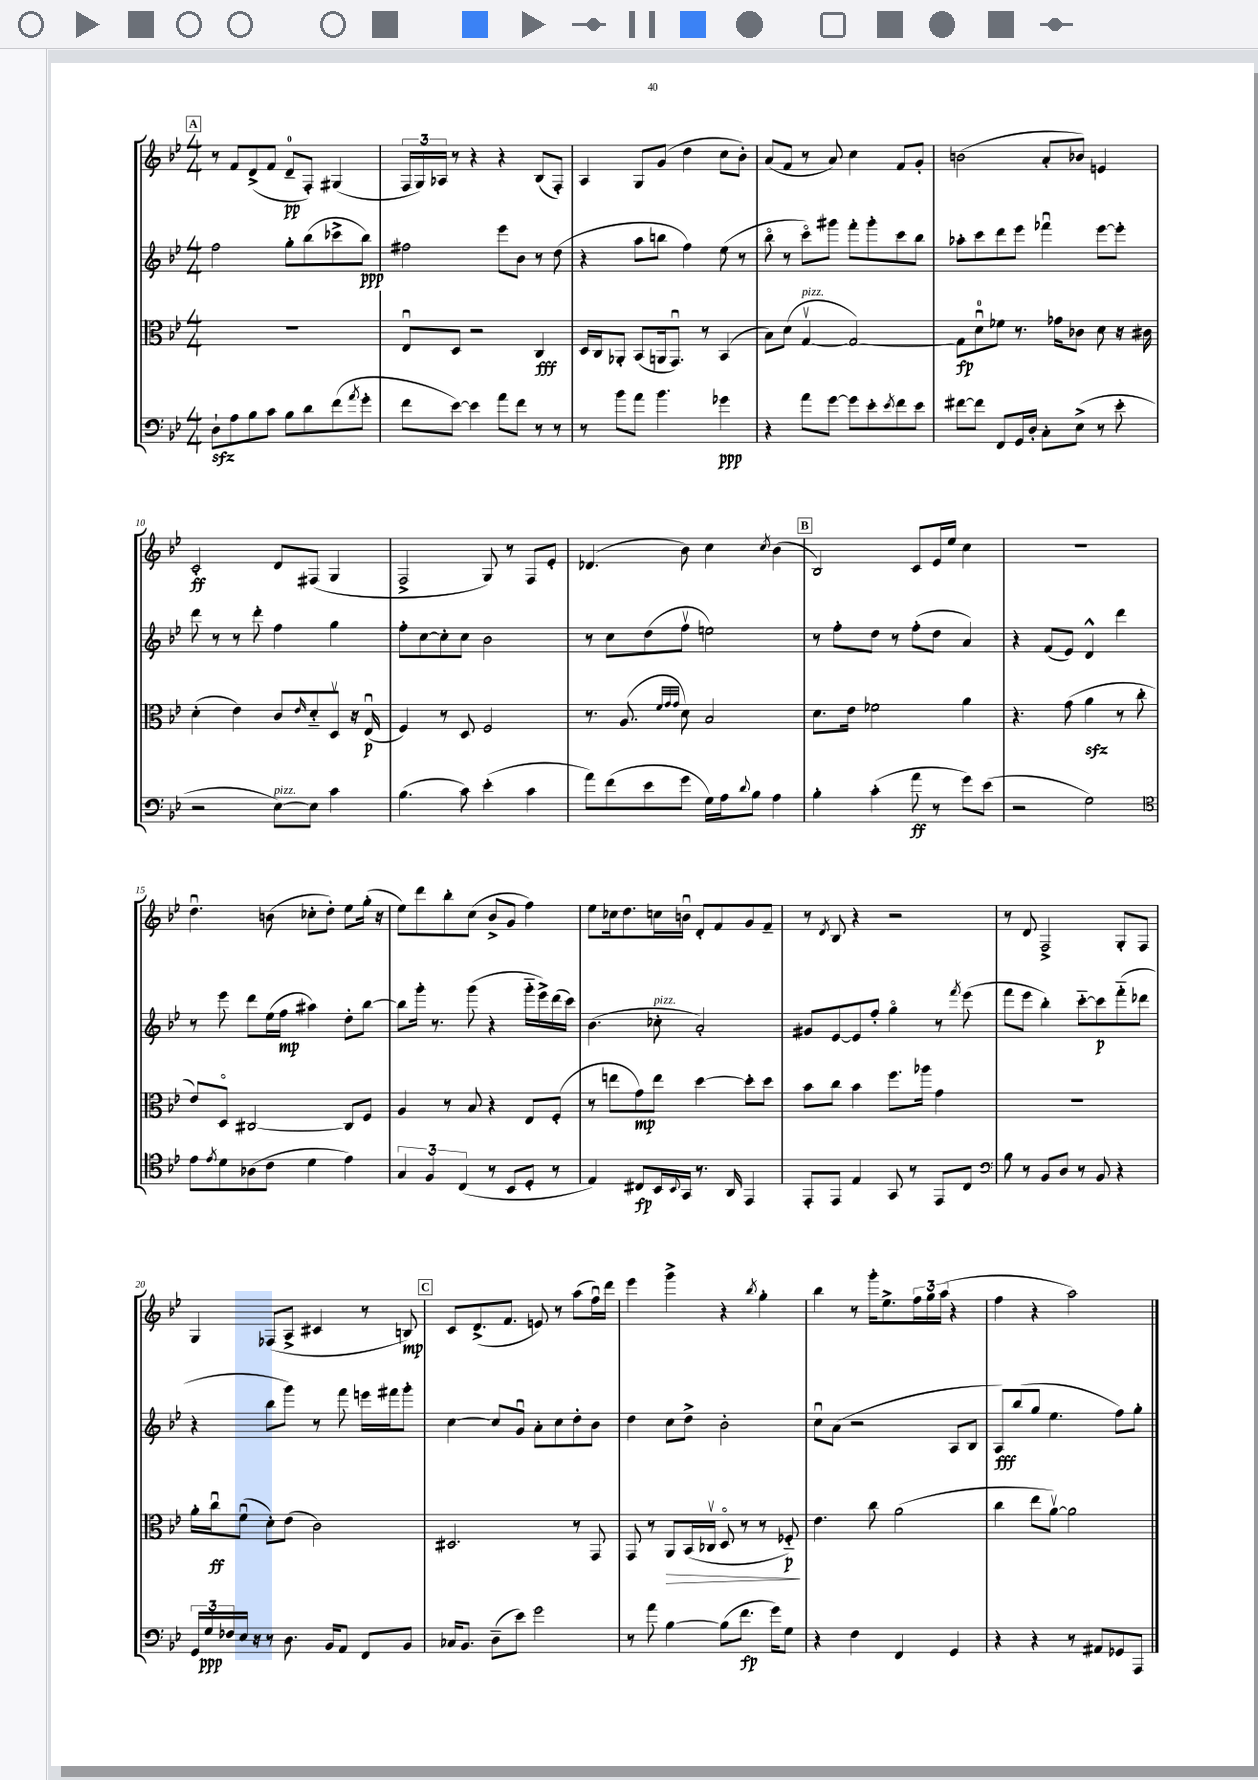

**kern	**kern	**kern	**kern
*staff4	*staff3	*staff2	*staff1
*clefF4	*clefC3	*clefG2	*clefG2
*k[b-e-]	*k[b-e-]	*k[b-e-]	*k[b-e-]
*M4/4	*M4/4	*M4/4	*M4/4
8D`	1r	2ff	8r
8A	.	.	8f
8B-	.	.	(8d^
8c	.	.	8f
8B-	.	8gg'	8d~
8d	.	(8bb-	8F')
(8f	.	8ccc-^	(4G#
8qa	.	.	.
8g'	.	8bb-)	.
=	=	=	=
8f	8E-u	2ff#	24F
.	.	.	24G)
.	.	.	24A-
[8e-)	8D	.	8r
4e-]	2r	.	4r
8a	.	8eee-	4r
8f	.	8b-	.
8r	4C	8r	(8B-
8r	.	(8dd	8F')
=	=	=	=
8r	16D	4r	4A
.	16C	.	.
8b-	8AA-'	.	.
8a	(8BB-	8aa	8G
4.b-	16AA	8bb	(8g
.	8.GGu)	.	.
.	.	4ff)	4dd
.	8r	.	.
4g-	(4BB-	(8ee-	8cc
.	.	8r	8b-')
=	=	=	=
4r	8B-)	8bb-o	(8a
.	(8d	8r	8f
8a	[4Gv	8ccco)	8r
[8g	.	8ggg#	8a)
8g]	2G_)	8fff'	4cc
8e-'	.	8ggg#'	.
8qe-	.	.	.
8f	.	8ccc	8f
8e-	.	8bb-	8g'
=	=	=	=
[8f#	8G]	8aa-'	(2b
8f#]	8du	8ccc	.
8FF	8f-	8ddd	.
16GG	8.r	8eee-	.
16D'	.	.	.
8C'	.	4fff-u	8a'
.	16g-	.	.
(8E-^	8c-	.	8b-)
8r	8d	[8eee-	4e
8e-'	16r	8eee-']	.
.	16c#	.	.
=	=	=	=
2r	(4d'	8ddd	2c'
.	.	8r	.
.	4e-)	8r	.
.	.	8ddd'	.
[8E-)	8c	4ff	8d
.	16qqe-	.	.
8E-]	8d'~	.	(8F#
4c	8Dv	4gg	4G
.	16r	.	.
.	(16E-u	.	.
=	=	=	=
(4.B-	4F)	8ff'	2F^
.	.	[8cc	.
.	8r	8cc']	.
8c)	8D	8cc	.
(4e-'	2F	2b-	8G)
.	.	.	8r
4c	.	.	8F
.	.	.	8e-'
=	=	=	=
8a)	8.r	8r	(4.d-
(8f	.	8cc	.
.	(8.A	.	.
8e-	.	(8dd	.
.	32qqf	.	.
.	32qqg	.	.
.	32qqg	.	.
8g	8d)	8ffv	8b-)
16G)	2B-	2ee)	4cc
16A	.	.	.
8qqd	.	.	.
8B-	.	.	.
.	.	.	8qcc
4A	.	.	(4b-
=	=	=	=
4B-'	8.d	8r	2B-)
.	.	8ff'	.
.	16e-	.	.
(4c'	2f-	8dd	.
.	.	8r	.
8a	.	(8ff'	8c
8r	.	8dd	16e-
.	.	.	16ee-
8g)	4a	4a)	4cc
(8e-	.	.	.
=	=	=	=
2r	4.r	4r	1r
.	.	(8f	.
.	(8g	8e-)	.
2G)	4a	4d^^	.
.	8r	4ddd	.
.	8cc'	.	.
=	=	=	=
*clefC4	*	*	*
8e-	8e-)	8r	4.ddu
8qe-	.	.	.
8d	8Do	8eee-	.
(8A-	[2C#	8ddd	.
8c	.	(16ee-	(8b
.	.	16ff	.
4d	.	4aa#)	8cc-'
.	.	.	8dd')
4e-)	8C#]	8dd'	8ee-
.	8F	[8bb-	(16gg'
.	.	.	16r
=	=	=	=
6G	4A	8bb-]	8ee-)
.	.	16ggg'	8ddd
6F	.	.	.
.	.	8.r	.
.	8r	.	8bb-'
(6C	.	.	.
.	8B-	(8ggg	(8cc
8r	4r	4r	8b-^
8BB-	.	.	8g
8D'	8E-	16ggg'~	4ff)
.	.	16eee-^)	.
8r	(8F'	(16ddd	.
.	.	16ccc)	.
=	=	=	=
4E-)	8r	(4.b-	8ee-
.	8ee	.	16cc-
.	.	.	8.dd
8C#	8g)	.	.
16BB-	8ee	8cc-'	16cc
8qqBB-	.	.	.
16GG	.	.	16bu
8.r	[4dd	2a')	8d'
.	.	.	8f
16AA	.	.	.
4EE-	8dd']	.	8g
.	8dd	.	8f~
=	=	=	=
8EE-'	8b-	8g#	8r
.	.	.	8qd
8EE-	8cc	[8e-	8B-
4E-	4b-	8e-]	4r
.	.	8ff'	.
8GG	8.ff	4ggo	2r
8r	.	.	.
.	16aa-	.	.
8EE-	4g	8r	.
.	.	8qfff	.
8C	.	(8eee-	.
=	=	=	=
*clefF4	*	*	*
8B-	1r	8fff	8r
8r	.	8eee-	8d
8BB-	.	4bb-')	2F^
8D	.	.	.
8r	.	[8ccc'~	.
8BB-	.	8ccc]	.
4r	.	(8fff'~	8G'
.	.	8ddd-	8F
=	=	=	=
24GG	16a'	4r	4G
24G	.	.	.
.	16ccu	.	.
24F-	.	.	.
16E-	(8fu	.	.
16r	.	.	.
8r	8d')	8bb-	(8F-
8.D	(8e-	8ggg)	8A^
.	2c)	8r	4c#
16BB-	.	.	.
8AA	.	8fff	.
8FF	.	16eee	8r
.	.	16fff#	.
8BB-	.	8ggg'	8B)
=	=	=	=
16C-	2.D#	[4cc	8c
8.BB-	.	.	.
.	.	.	(8.d^
(8D~	.	8cc]	.
.	.	.	8.f
8e-)	.	8gu	.
2g	.	8a'	8e)
.	.	8cc	8r
.	8r	8dd'	(8aa
.	8GG	8b-	16ffu)
.	.	.	16ddd
=	=	=	=
8r	8GG	4dd	4eee-
8a	8r	.	.
[4B-	8AA	8cc	4ggg^
.	(16BB-	8dd^	.
.	16C-v	.	.
(8B-]	8Do	2b-'	4r
8.f	8r	.	.
.	.	.	8qbb-
.	8r	.	4gg'
16g)	.	.	.
8G	8F-'~)	.	.
=	=	=	=
4r	4.e-	8ccu	4bb-
.	.	(8a	.
4F	.	2r	8r
.	8cc	.	16ggg'
.	.	.	8.ee-^
4FF	(2a	.	.
.	.	.	24ff
.	.	.	24gg
.	.	.	(24aa
4GG	.	8A	4r
.	.	8B-	.
=	=	=	=
4r	4cc	8A)	4ff
.	.	(8bb-	.
4r	8ee-	8gg	4r
.	[8av)	4.ee-	.
8r	2a]	.	2aa)
8AA#	.	.	.
8GG-	.	8ff)	.
8AAA	.	8gg'	.
==	==	==	==
*-	*-	*-	*-
